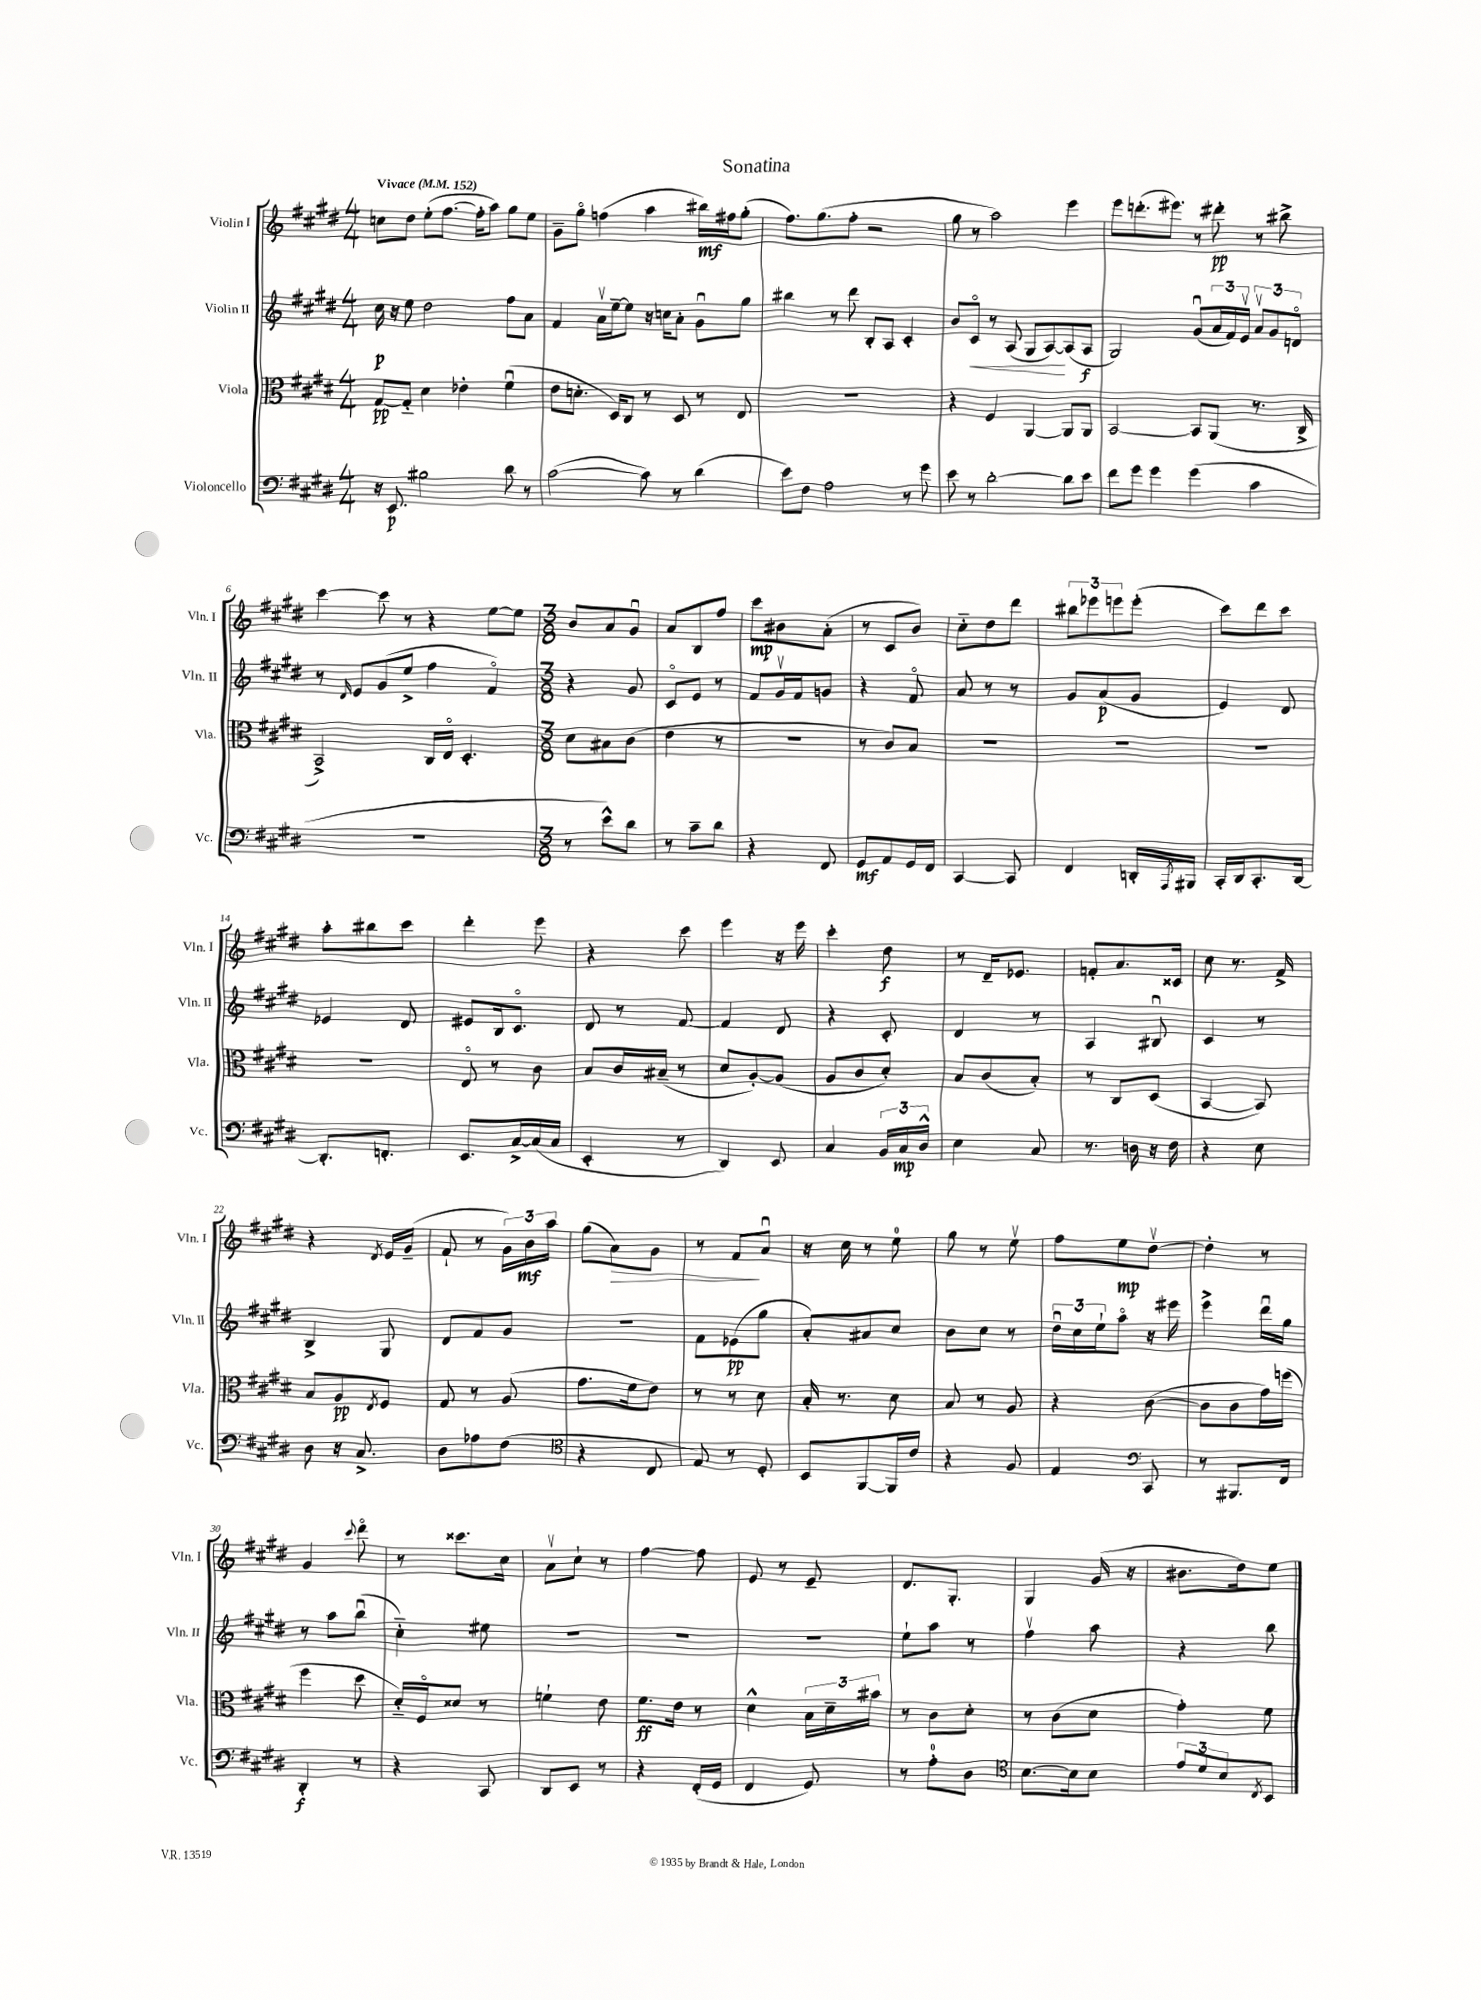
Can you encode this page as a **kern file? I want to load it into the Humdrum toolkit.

**kern	**dynam	**kern	**dynam	**kern	**dynam	**kern	**dynam
*part4	*part4	*part3	*part3	*part2	*part2	*part1	*part1
*staff4	*staff4	*staff3	*staff3	*staff2	*staff2	*staff1	*staff1
*I"Violoncello	*	*I"Viola	*	*I"Violin II	*	*I"Violin I	*
*I'Vc.	*	*I'Vla.	*	*I'Vln. II	*	*I'Vln. I	*
*clefF4	*	*clefC3	*	*clefG2	*	*clefG2	*
*k[f#c#g#d#]	*	*k[f#c#g#d#]	*	*k[f#c#g#d#]	*	*k[f#c#g#d#]	*
*M4/4	*	*M4/4	*	*M4/4	*	*M4/4	*
*MM152	*	*MM152	*	*MM152	*	*MM152	*
=1	=1	=1	=1	=1	=1	=1	=1
!	!	!	!	!	!	!LO:TX:a:B:t=Vivace	!
16r	.	[8G#/L	pp	16cc#\	p	8ccn\L	.
8.EE/	p	.	.	16r	.	.	.
.	.	8G#/J]	.	8ee\	.	8dd#\J	.
2B#X\	.	4d#\	.	2dd#\	.	(8ee'\L	.
.	.	.	.	.	.	[8.ff#\J	.
.	.	4e-X'\	.	.	.	.	.
.	.	.	.	.	.	16ff#'\KL]	.
.	.	.	.	.	.	8aa\J)	.
8d#\	.	(4f#u\	.	8ff#\L	.	8gg#\L	.
8r	.	.	.	8a\J	.	8ee\J	.
=2	=2	=2	=2	=2	=2	=2	=2
([2c#\	.	8e\L	.	4f#/	.	8g#~\L	.
.	.	8.dn'\J	.	.	.	8gg#\J	.
.	.	.	.	16av\LL	.	(4ffn\	.
.	.	16D#/KL)	.	[16ee~\J	.	.	.
.	.	8C#/J	.	8ee\J]	.	.	.
8c#\])	.	8r	.	16r	.	4aa\	.
.	.	.	.	16ccn\KL	.	.	.
8r	.	8D#/	.	8a'\J	.	.	.
(4d#\	.	8r	.	8g#u\L	.	16bb#X\LL)	mf
.	.	.	.	.	.	16ff#X\J	.
.	.	8E/	.	8gg#\J	.	(8gg#'\J	.
=3	=3	=3	=3	=3	=3	=3	=3
8e\L)	.	1r	.	4bb#X\	.	8.ff#\L)	.
8F#\J	.	.	.	.	.	.	.
.	.	.	.	.	.	(8.gg#\	.
2A\	.	.	.	8r	.	.	.
.	.	.	.	8ddd#\	.	8ff#'\J	.
.	.	.	.	8B'/L	.	2r	.
.	.	.	.	8A/J	.	.	.
8r	.	.	.	4c#'/	.	.	.
8g#\	.	.	.	.	.	.	.
=4	=4	=4	=4	=4	=4	=4	=4
8e\	.	4r	.	8b/L	.	8gg#\	.
!	!	!	!	!	!LO:HP:b	!	!
8r	.	.	.	8c#/J	<	8r	.
[2d#'\	.	4F#/	.	8r	.	2aa\)	.
.	.	.	.	(8A/	.	.	.
.	.	[4AA/	.	8G#/L	.	.	.
.	.	.	.	[8A/)	.	.	.
8d#\L]	.	8AA/L]	.	(8A/]	[	4eee\	.
8e\J	.	8AA/J	.	8A/J	f	.	.
=5	=5	=5	=5	=5	=5	=5	=5
8f#\L	.	[2BB/	.	2G#/)	.	8eee\L	.
8g#\J	.	.	.	.	.	(8.dddn'\	.
4g#\	.	.	.	.	.	.	.
.	.	.	.	.	.	8.eee#X\J)	.
(4g#\	.	8BB/L]	.	(8g#u/L	.	8r	.
.	.	(8AA/J	.	24a/L	.	8ddd#X'\	pp
.	.	.	.	24f#/)	.	.	.
.	.	.	.	24ev/JJ	.	.	.
4c#\	.	8.r	.	12av/L	.	8r	.
.	.	.	.	12g#/	.	.	.
.	.	.	.	.	.	8bb#X^\	.
.	.	.	.	12dn/J	.	.	.
.	.	16C#^/	.	.	.	.	.
!!LO:LB:g=z
=6	=6	=6	=6	=6	=6	=6	=6
1r	.	2BB^/)	.	8r	.	[4ccc#\	.
.	.	.	.	16qqd#/	.	.	.
.	.	.	.	8e/L	.	.	.
.	.	.	.	(8g#/	.	8ccc#\]	.
.	.	.	.	8ee^/J	.	8r	.
.	.	16C#/LL	.	4ff#\	.	4r	.
.	.	16E/JJ	.	.	.	.	.
.	.	4.D#'/	.	.	.	.	.
.	.	.	.	4f#/)	.	[8ee\L	.
.	.	.	.	.	.	8ee\J]	.
=7	=7	=7	=7	=7	=7	=7	=7
*M3/8	*	*M3/8	*	*M3/8	*	*M3/8	*
8r	.	8d#\L	.	4r	.	8b/L	.
8e^^\L)	.	8B#X\	.	.	.	8a/	.
8d#\J	.	(8c#\J	.	8g#/	.	8g#u/J	.
=8	=8	=8	=8	=8	=8	=8	=8
8r	.	4e\	.	8c#/L	.	8a/L	.
8c#~\L	.	.	.	8e/J	.	8B/	.
8d#\J	.	8r	.	8r	.	8ff#/J	.
=9	=9	=9	=9	=9	=9	=9	=9
4r	.	4.r	.	8f#/L	.	8ccc#\L	mp
.	.	.	.	16g#v/L	.	8b#X\	.
.	.	.	.	16f#/J	.	.	.
8FF#/	.	.	.	8gn/J	.	(8a'\J	.
=10	=10	=10	=10	=10	=10	=10	=10
8GG#/L	mf	8r	.	4r	.	8r	.
8AA/	.	8c#/L)	.	.	.	8c#/L	.
16GG#/L	.	8B/J	.	8f#/	.	8b/J)	.
16FF#/JJ	.	.	.	.	.	.	.
=11	=11	=11	=11	=11	=11	=11	=11
[4CC#/	.	4.r	.	8a/	.	8cc#\L	.
.	.	.	.	8r	.	8dd#\	.
8CC#/]	.	.	.	8r	.	8ddd#\J	.
=12	=12	=12	=12	=12	=12	=12	=12
4FF#/	.	4.r	.	8g#/L	.	12bb#X\L	.
.	.	.	.	.	.	12eee-X\	.
.	.	.	.	(8a/	p	.	.
.	.	.	.	.	.	12eeen\	.
16DDn'/LL	.	.	.	8g#/J	.	(8eee'\J	.
8qAAA/	.	.	.	.	.	.	.
16BBB#X/JJ	.	.	.	.	.	.	.
=13	=13	=13	=13	=13	=13	=13	=13
16CC#'/LL	.	4.r	.	4e/)	.	8ccc#\L)	.
16DD#/J	.	.	.	.	.	.	.
8.CC#'/	.	.	.	.	.	8ddd#\	.
.	.	.	.	8d#/	.	8ccc#\J	.
[16DD#/Jk	.	.	.	.	.	.	.
!!LO:LB:g=z
=14	=14	=14	=14	=14	=14	=14	=14
8.DD#'/L]	.	4.r	.	4e-X/	.	8aa'\L	.
.	.	.	.	.	.	8bb#X\	.
8.FFn'/J	.	.	.	.	.	.	.
.	.	.	.	8d#/	.	8ccc#\J	.
=15	=15	=15	=15	=15	=15	=15	=15
8.EE/L	.	8E/	.	8e#X/L	.	4ddd#'\	.
.	.	8r	.	16B/k	.	.	.
[16C#^/L	.	.	.	8.c#/J	.	.	.
(16C#/]	.	8c#\	.	.	.	8eee\	.
16C#/JJ	.	.	.	.	.	.	.
=16	=16	=16	=16	=16	=16	=16	=16
4EE'/	.	8B/L	.	8d#/	.	4r	.
.	.	16c#/L	.	8r	.	.	.
.	.	(16B#X~/JJ	.	.	.	.	.
8r	.	8r	.	[8f#/	.	8ccc#\	.
=17	=17	=17	=17	=17	=17	=17	=17
4DD#/)	.	8d#/L	.	4f#/]	.	4eee\	.
.	.	[8A'/)	.	.	.	.	.
8EE/	.	(8A/J]	.	8d#/	.	16r	.
.	.	.	.	.	.	16eee\	.
=18	=18	=18	=18	=18	=18	=18	=18
4C#/	.	8A/L	.	4r	.	4ccc#'\	.
.	.	8c#/	.	.	.	.	.
24BB/LL	.	8d#'/J)	.	8c#'/	.	8dd#\	f
24C#/	mp	.	.	.	.	.	.
24D#^^/JJ	.	.	.	.	.	.	.
=19	=19	=19	=19	=19	=19	=19	=19
4E\	.	8B/L	.	4d#/	.	8r	.
.	.	(8c#/	.	.	.	16d#~/KL	.
.	.	.	.	.	.	8.e-X/J	.
8C#/	.	8B'/J)	.	8r	.	.	.
=20	=20	=20	=20	=20	=20	=20	=20
8.r	.	8r	.	4A/	.	8fn'/L	.
.	.	8C#/L	.	.	.	8.a/	.
16Dn\	.	.	.	.	.	.	.
16r	.	(8D#/J	.	8B#Xu/	.	.	.
16F#\	.	.	.	.	.	16c##X/Jk	.
=21	=21	=21	=21	=21	=21	=21	=21
4r	.	[4BB/	.	4c#/	.	8cc#\	.
.	.	.	.	.	.	8.r	.
8E\	.	8BB/])	.	8r	.	.	.
.	.	.	.	.	.	16f#^/	.
!!LO:LB:g=z
=22	=22	=22	=22	=22	=22	=22	=22
8D#\	.	8B/L	.	4B^/	.	4r	.
16r	.	8A/	pp	.	.	.	.
8.C#^/	.	.	.	.	.	.	.
.	.	8qE/	.	.	.	8qd#/	.
.	.	8F#/J	.	8G#/	.	16e/LL	.
.	.	.	.	.	.	(16g#~/JJ	.
=23	=23	=23	=23	=23	=23	=23	=23
8D#\L	.	8G#/	.	8d#/L	.	8f#`/	.
8A-X\	.	8r	.	8f#/	.	8r	.
(8F#\J	.	(8A/	.	8g#/J	.	24g#\LL)	.
.	.	.	.	.	.	24b\	mf
.	.	.	.	.	.	24aa\JJ	.
=24	=24	=24	=24	=24	=24	=24	=24
*clefC4	*	*	*	*	*	*	*
4r	.	8.g#\L	.	4.r	.	(8gg#\L	.
!	!	!	!	!	!	!	!LO:HP:b
.	.	.	.	.	.	8a\)	>
.	.	16f#\k	.	.	.	.	.
8C#/	.	8e\J)	.	.	.	8g#\J	.
=25	=25	=25	=25	=25	=25	=25	=25
8E/)	.	8r	.	8f#\L	.	8r	.
8r	.	8r	.	(8e-X\	pp	8f#/L	.
8D#'/	.	8d#\	.	8gg#\J	.	8au/J	]
=26	=26	=26	=26	=26	=26	=26	=26
8BB/L	.	16B'/	.	8a'/L)	.	16r	.
.	.	8.r	.	.	.	16cc#\	.
[8FF#/	.	.	.	8a#X/	.	8r	.
16FF#/L]	.	8d#\	.	8cc#/J	.	8ee\	.
16c#/JJ	.	.	.	.	.	.	.
=27	=27	=27	=27	=27	=27	=27	=27
4r	.	8B/	.	8b\L	.	8gg#\	.
.	.	8r	.	8cc#\J	.	8r	.
8F#/	.	8A/	.	8r	.	8eev\	.
=28	=28	=28	=28	=28	=28	=28	=28
4E/	.	4r	.	24dd#u\LL	.	8ff#\L	.
.	.	.	.	24cc#\	.	.	.
.	.	.	.	24ee`\J	.	.	.
.	.	.	.	8aa\J	.	8ee\	mp
*clefF4	*	*	*	*	*	*	*
8CC#/	.	([8c#\	.	16r	.	[8dd#v\J	.
.	.	.	.	16eee#X\	.	.	.
=29	=29	=29	=29	=29	=29	=29	=29
8r	.	8c#\L]	.	4eee^\	.	4dd#'\]	.
8.BBB#X/L	.	8c#\	.	.	.	.	.
.	.	16g#\L)	.	16ddd#u\LL	.	8r	.
16FF#/Jk	.	(16ffn\JJ	.	16gg#\JJ	.	.	.
!!LO:LB:g=z
=30	=30	=30	=30	=30	=30	=30	=30
4DD#'/	f	4ff#\	.	8r	.	4g#/	.
.	.	.	.	8aa\L	.	.	.
.	.	.	.	.	.	8qqccc#/	.
8r	.	8dd#\	.	(8bbu\J	.	8ddd#\	.
=31	=31	=31	=31	=31	=31	=31	=31
4r	.	16d#/LL)	.	4cc#\)	.	8r	.
.	.	16F#/J	.	.	.	.	.
.	.	8d##X/J	.	.	.	8.ccc##X\L	.
8CC#/	.	8r	.	8ee#X\	.	.	.
.	.	.	.	.	.	16cc#\Jk	.
=32	=32	=32	=32	=32	=32	=32	=32
8DD#/L	.	4fn`\	.	4.r	.	8av\L	.
8EE/J	.	.	.	.	.	8cc#`\J	.
8r	.	8e\	.	.	.	8r	.
=33	=33	=33	=33	=33	=33	=33	=33
4r	.	8.f#\L	ff	4.r	.	[4ff#\	.
.	.	16e\Jk	.	.	.	.	.
(16FF#'/LL	.	8r	.	.	.	8ff#\]	.
16GG#/JJ	.	.	.	.	.	.	.
=34	=34	=34	=34	=34	=34	=34	=34
4FF#/	.	4d#^^\	.	4.r	.	8e/	.
.	.	.	.	.	.	8r	.
8GG#/)	.	24B\LL	.	.	.	8e~/	.
.	.	24d#~\	.	.	.	.	.
.	.	24b#X\JJ	.	.	.	.	.
=35	=35	=35	=35	=35	=35	=35	=35
8r	.	8r	.	8ee`\L	.	8.d#/L	.
8A'\L	.	8c#\L	.	8aa\J	.	.	.
.	.	.	.	.	.	8.G#'/J	.
8D#\J	.	8d#'\J	.	8r	.	.	.
=36	=36	=36	=36	=36	=36	=36	=36
*clefC4	*	*	*	*	*	*	*
[8.B\L	.	8r	.	4ff#v\	.	4G#/	.
.	.	(8c#\L	.	.	.	.	.
16B\k]	.	.	.	.	.	.	.
8B\J	.	8d#\J	.	8aa\	.	(16g#/	.
.	.	.	.	.	.	16r	.
=37	=37	=37	=37	=37	=37	=37	=37
12e/L	.	4g#'\)	.	4r	.	8.b#X\L	.
12d#/	.	.	.	.	.	.	.
12B/	.	.	.	.	.	.	.
.	.	.	.	.	.	16dd#\k)	.
8qC#/	.	.	.	.	.	.	.
8BB/J	.	8f#\	.	8bb\	.	8ee\J	.
==	==	==	==	==	==	==	==
*-	*-	*-	*-	*-	*-	*-	*-
